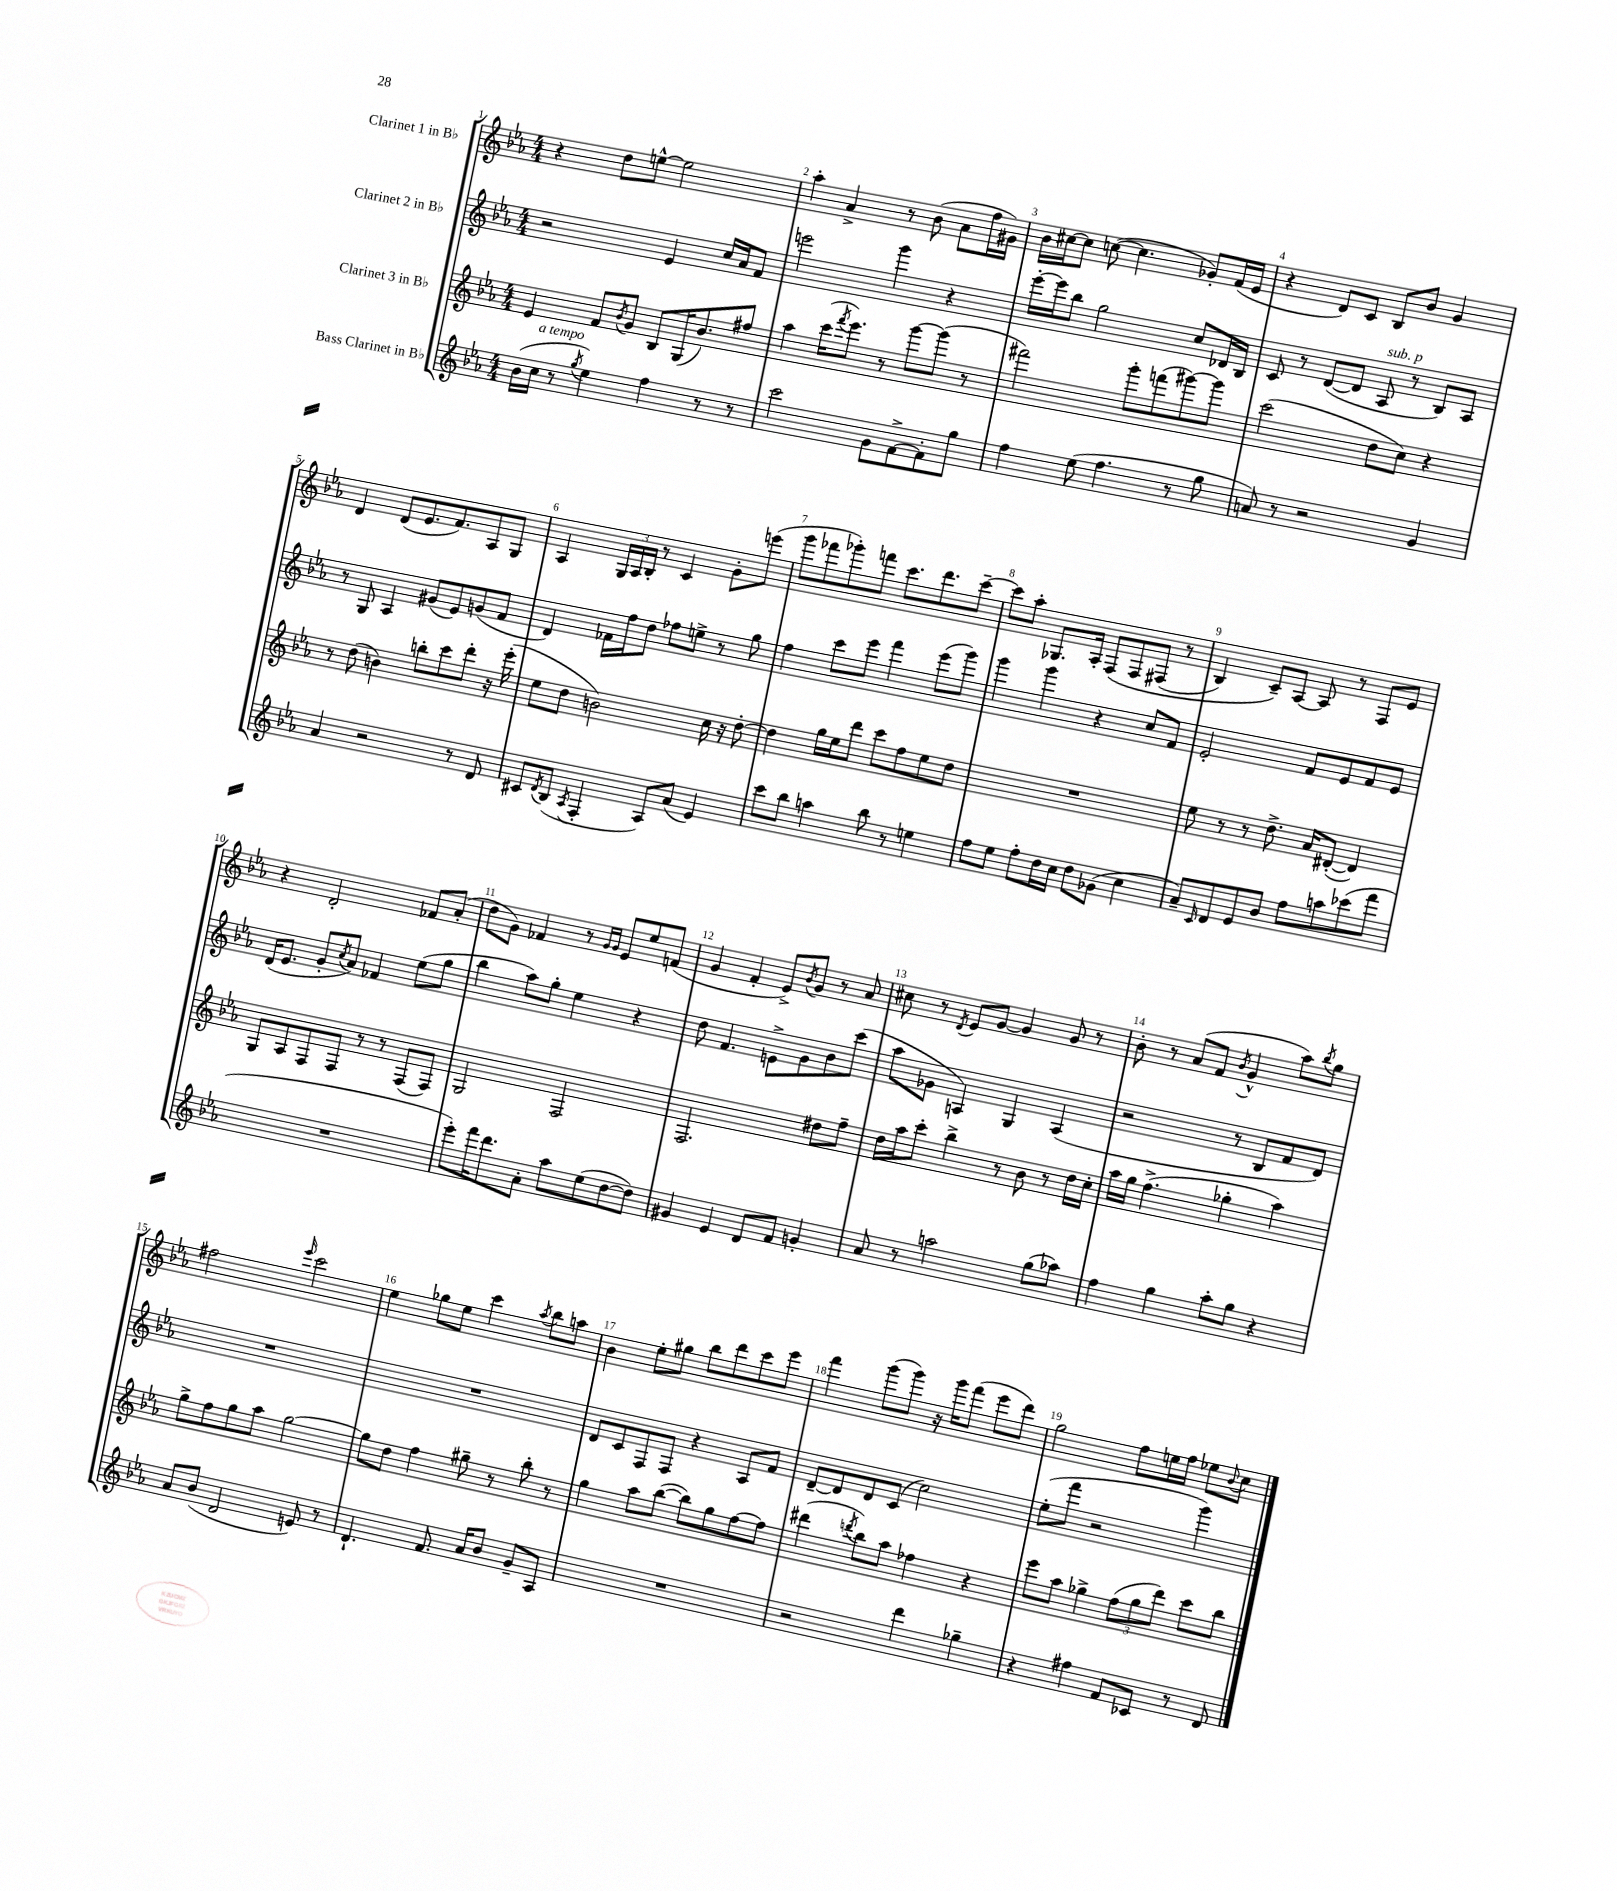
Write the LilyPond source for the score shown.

<<
\new StaffGroup <<
\new Staff = "s0" \with { instrumentName = "Clarinet 1 in Bb" } {
    \clef treble \key ees \major \numericTimeSignature \time 4/4
    r4 d''8 e''8~-^ e''2 |
    aes''4-. aes'4-> r8 bes'8( aes'8 f''16 gis'16) |
    bes'16 cis''16~ cis''8 c''8~( c''4. ges'8-.) f'16( ees'16 |
    r4 d'8) c'8 bes8 bes'8 g'4 |
    d'4 d'8( ees'8. f'8.) aes8 g8 |
    aes4 \tuplet 3/2 { g16 aes16 bes16-. } r8 c'4 g'8-. e'''8( |
    g'''8 fes'''8 ges'''8-.) f'''8 c'''8. d'''8. c'''8~-- |
    c'''8 aes''8-. ges8. aes16-. f8\( f8 fis8( r8 |
    bes4) c'8--\) aes8~ aes8 r8 f8 ees'8 |
    r4 d'2-. fes'8 aes'8-.( |
    d''8 g'8) fes'4 r8 \grace { g'16 g'16 } ees'8 ees''8 f'8( |
    g'4 f'4-. ees'8->) \acciaccatura { bes'8 } g'8 r8 aes'8 |
    cis''8 r8 \acciaccatura { d'8 } ees'8 g'8~ g'4 g'8 r8 |
    bes'8-. r8 aes'8( f'8 \acciaccatura { bes'8 } g'4-^ aes''8) \acciaccatura { bes''8 } g''8 |
    fis''2 \grace { ees'''16 } c'''2 |
    ees''4 ges''8 ees''8 c'''4 \acciaccatura { aes''8 } bes''8 a''8 |
    bes'4 ees''8-. gis''8 bes''8 d'''8 c'''8 ees'''8 |
    f'''4 g'''8( g'''8) r16 g'''16 f'''8( ees'''8 d'''8) |
    g''2 f''8 e''16 f''16 ees''8 \appoggiatura { bes'8 } c''8 \bar "|." |
}
\new Staff = "s1" \with { instrumentName = "Clarinet 2 in Bb" } {
    \clef treble \key ees \major \numericTimeSignature \time 4/4
    r2 ees'4 c''16 aes'16 f'8 |
    e'''2 g'''4 r4 |
    ees'''16~-. ees'''16 bes''8 g''2 c''8 des'16 bes16 |
    c'8 r8 d'8~( d'8 aes8^\markup { \italic "sub. p" } r8 bes8) aes8 |
    r8 g8 aes4 gis'8( ees'8) g'8( f'8 |
    d'4) fes'16 f''16 d''8 fes''8 e''8-> r8 g''8 |
    f''4 c'''8 ees'''8 f'''4 ees'''8( g'''8) |
    g'''4 g'''4 r4 c''8 f'8 |
    ees'2-. f'8 ees'8 f'8 ees'8 |
    d'16( ees'8. g'8-. \acciaccatura { c''8 } aes'8) fes'4 ees''8( g''8 |
    bes''4 aes''8) g''8-. ees''4 r4 |
    d''8 f'4. e'8-> g'8 bes'8 c'''8( |
    aes''8 ges'8 a4) g4 a4( |
    r2 r8 bes8 f'8 d'8) |
    R1 |
    R1 |
    d'8 c'8 f8 f8 r4 aes8 f'8 |
    d'8~-- d'8 d'8 c'8( c''2) |
    ees''8-.( f'''8 r2 g'''4) \bar "|." |
}
\new Staff = "s2" \with { instrumentName = "Clarinet 3 in Bb" } {
    \clef treble \key ees \major \numericTimeSignature \time 4/4
    ees'4 f'8 \acciaccatura { bes'8 } g'8 bes8 g16( bes'8.) fis''8 |
    aes''4 c'''16( \acciaccatura { f'''8 } ees'''8.) r8 g'''8~ g'''8( r8 |
    fis'''2) g'''8-. f'''8( gis'''8~) gis'''8 |
    c'''2( d''8 c''8) r4 |
    r8 d''8( b'4) b''8-. c'''8 d'''8-. r16 ees'''16-.( |
    ees''8 d''8 b'2) c''16 r16 d''8~-. |
    d''4 g''16 ees''16 d'''8 c'''8 f''8 ees''8 d''8 |
    R1 |
    ees''8 r8 r8 d''8.-> aes'16 dis'8~-.( dis'4) |
    g8 aes8 f8 f8 r8 r8 f8( f8) |
    g2 f2 |
    f2. dis''8 f''8-- |
    d''16 aes''16 c'''8-. bes''4-> r8 bes'8 r8 d''16 c''16-. |
    aes''16 g''16 f''4.->( ges''4-. aes''4) |
    g''8-> f''8 g''8 aes''8 g''2~ |
    g''8 d''8 f''4 gis''8-- r8 bes''8-. r8 |
    g''4 aes''8 bes''8~( bes''8) g''8 f''8~ f''8 |
    dis'''4( \acciaccatura { d'''8 } bes''8) aes''8 fes''4 r4 |
    ees'''8 aes''8 ges''4-> \tuplet 3/2 { f''8( ges''8 d'''8) } c'''8 bes''8 \bar "|." |
}
\new Staff = "s3" \with { instrumentName = "Bass Clarinet in Bb" } {
    \clef treble \key ees \major \numericTimeSignature \time 4/4
    bes'16( c''16^\markup { \italic "a tempo" } r8 \acciaccatura { g''8 } ees''4) f''4 r8 r8 |
    c'''2 g'8 f'8~-> f'8-. g''8 |
    f''4 ees''8( f''4. r8 g''8 |
    a'8) r8 r2 g'4 |
    aes'4 r2 r8 d'8 |
    cis'8 \acciaccatura { d'8 } bes8( \acciaccatura { aes8 } f4-. aes8) aes'8( ees'4) |
    c'''8 bes''8 a''4 bes''8 r8 e''4 |
    f''8 ees''8 f''8-. d''16 c''16 d''8 ges'8( c''4 |
    aes'8--) \grace { c'16 } d'8 ees'8 bes'8 f''8 a''8 ces'''8( f'''8 |
    R1 |
    ees'''8-.) f'''16 d'''8. aes'8-. aes''8 ees''8( d''8~ d''8) |
    gis'4 ees'4 d'8 f'8 g'4-. |
    aes'8 r8 a''2 g''8( aes''8) |
    f''4 g''4 aes''8-. g''8 r4 |
    aes'8 bes'8( d'2 e'8) r8 |
    d'4.-! f'8. aes'16 bes'8 g'8-- aes8 |
    R1 |
    r2 d'''4 ges''4-- |
    r4 fis''4 f'8 ces'8 r8 d'8 \bar "|." |
}
>>
>>
\layout { \context { \Score \override BarNumber.break-visibility = ##(#f #t #t) barNumberVisibility = #all-bar-numbers-visible } }
